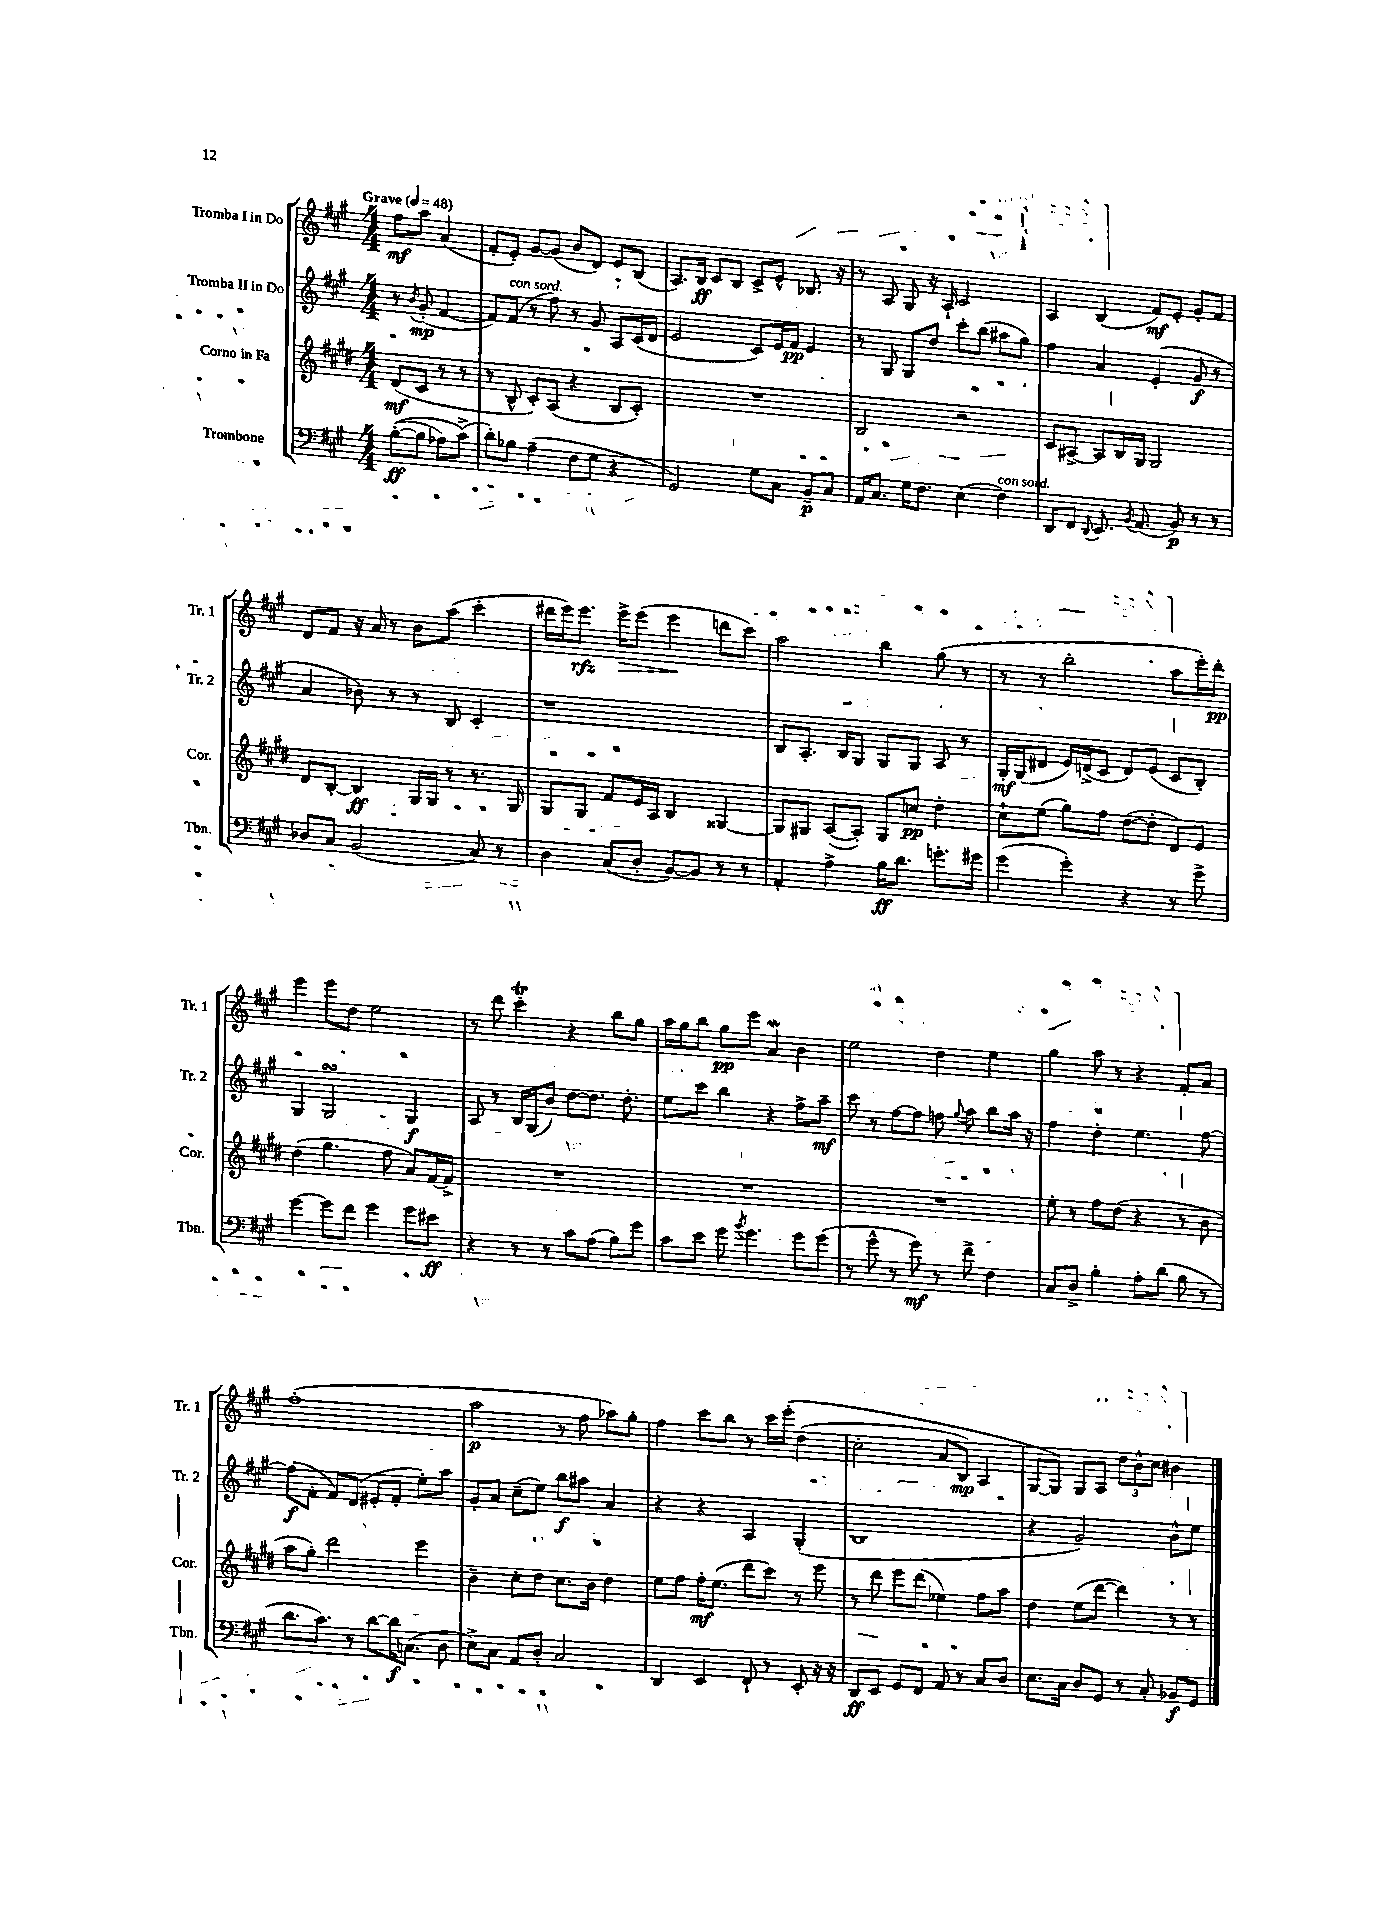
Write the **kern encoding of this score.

**kern	**kern	**kern	**kern
*staff4	*staff3	*staff2	*staff1
*clefF4	*clefG2	*clefG2	*clefG2
*k[f#c#g#]	*k[f#c#g#d#]	*k[f#c#g#]	*k[f#c#g#]
*M4/4	*M4/4	*M4/4	*M4/4
*MM48	*MM48	*MM48	*MM48
&(([8B'\L	(8d#/L	8r	8ff#\L
.	.	8qb/	.
8B\]J	8c#/J	(8g#'/	8aa\J
8A-\L)	8r	[4f#/	(4a/
(8c#^\J&)	8r	.	.
=	=	=	=
8d'\L)	8r	8f#/]L)	8f#'/L
8B-\J	8B^^/	(8f#/J	8e'/J)
(4A~\	8c#'/L)	8r	[8g#/L
.	(8A/J	8ff#\)	(8g#/]J
8F#\L	4r	8r	8b/L
8G#\J	.	8g#/	8d/J)
4r	8B/L	8A/L	8e/L
.	8c#'/J)	(16c#/L	(8B/J
.	.	16d/JJ	.
=	=	=	=
2GG#/)	1r	2e/	8.A/L)
.	.	.	16B/Jk
.	.	.	8c#/L
.	.	.	8B/J
8G#\L	.	8c#/L)	8c#^/L
8C#\J	.	16e/L	8e^^/J
.	.	16f#/JJ	.
8BB~/L	.	4e/	8.B-/
8C#/J	.	.	.
.	.	.	16r
=	=	=	=
16AA/LK	2B/	8r	8r
8.C#/J	.	.	.
.	.	8G#/	8A/
16G#\LK	.	8G#/L	8G#/
8.F#\J	.	.	.
.	.	8dd/J	16r
.	.	.	16A`/
(4E\	2r	8ccc#'\L	2c#/
.	.	(8bb\J	.
4F#\)	.	8aa#\L	.
.	.	8gg#\J)	.
=	=	=	=
8DD/L	8c#/L	4ff#\	4A/
8FF#/J	[8A#^/J	.	.
8qqDD/	.	.	.
8.EE/	8A#/]L	4a/	(4B/
.	16B/L	.	.
8qBB/	.	.	.
(8.AA/	16G#/JJ	.	.
.	2G#/	(4e'/	8f#/L)
8BB/)	.	.	8e'/J
8r	.	8g#/	8g#'/L
8r	.	8r	8f#/J
=	=	=	=
8D-/L	8d#/L	4a/	8d/L
8C#/J	[8B'/J	.	8f#/J
(2BB/	4B/]	8b-\)	16r
.	.	.	16a/
.	.	8r	8r
.	16G#/LL	8r	8b\L
.	16G#/JJ	.	.
.	8r	8B/	(8aa\J
8C#/)	8.r	4c#'/	4ccc#'\
8r	.	.	.
.	16G#/	.	.
=	=	=	=
4D\	8G#/L	1r	16ddd#\LL
.	.	.	16eee\J)
.	8G#/J	.	8.eee\J
(8C#/L	8f#/L	.	.
.	.	.	16eee^\LK
8D'/J	16e/L	.	(8eee\J
.	16A/JJ	.	.
[8BB/L)	4B/	.	4eee\
8BB/]J	.	.	.
8r	[4G##/	.	8ddd\L
8r	.	.	8ccc#\J)
=	=	=	=
4AA'/	8G##/]L	8B/L	2aa\
.	8G#/J	8.A'/J	.
4A^\	([8A/L	.	.
.	.	16B/LK	.
.	8A'/]J)	8G#/J	.
16B\LK	8G#/L	8G#/L	4bb\
8.d\J	.	.	.
.	8cc/J	8G#/J	.
8.g'\L	4dd#'\	8A/	(8gg#\
.	.	8r	8r
16g#\Jk	.	.	.
=	=	=	=
(4g#\	8cc#`\L	16G#'/LL	8r
.	.	(16G#/J	.
.	(8ee\J	8d#/J	8r
4g#'\)	8gg#\L)	16e/LL)	2bb'\
.	.	(16d^/J	.
.	8ff#\J	8c#/J	.
4r	([8dd#\L	8d/L)	.
.	8dd#'\]J	(8e/J	.
8r	8d#/L)	8c#/L	8aa\L
8g#^\	8e/J	8B'/J)	16eee'\L)
.	.	.	16ddd'\JJ
=	=	=	=
[4g#\	(4dd#\	4G#/	4eee\
8g#\]L	4.gg#\	2G#/	8eee\L
8f#\J	.	.	8dd\J
4g#\	.	.	2ee\
.	8ff#\	.	.
8g#\L	8a/L)	4G#/	.
8e#\J	[16f#/L	.	.
.	16f#^/]JJ	.	.
=	=	=	=
4r	1r	8A/	8r
.	.	8r	8ddd\
8r	.	16B/LL	4ccc#'\
.	.	(16G#/J	.
8r	.	8b/J)	.
8c#\L	.	[8dd\L	4r
(8A\J	.	8.dd\]J	.
8B\L)	.	.	8bb\L
.	.	8.dd'\	.
8g#\J	.	.	8gg#\J
=	=	=	=
8c#\L	1r	8ee\L	16aa\LL
.	.	.	16gg#\J
8e\J	.	8ccc#\J	8bb\J
8g#\	.	4bb\	8gg#\L
8qb/	.	.	.
4.g#\	.	.	8eee\J
.	.	4r	4a/
8g#\L	.	8ff#^\L	4b\
(8g#\J	.	8aa~\J	.
=	=	=	=
8r	1r	8ccc#\	2ee\
8g#^^\	.	8r	.
8r	.	[8ff#\L	.
8g#\)	.	8ff#\]J	.
8r	.	8ff\	4dd\
.	.	8qqgg#/	.
8f#^\	.	8aa\	.
4F#\	.	8bb\L	4ee\
.	.	16aa\Jk	.
.	.	16r	.
=	=	=	=
8C#/L	8ee'\	4ff#\	4gg#\
8D^/J	8r	.	.
4B'\	8ff#\L	4dd'\	8aa\
.	(8dd#\J	.	8r
8A'\L	4r	4.ee\	4r
(8d\J	.	.	.
8B\	8r	.	8f#'/L
8r	8b\	[8ff#\	8a/J
=	=	=	=
8.d\L	8aa\L	(8ff#\]L	(1ff#'
.	8gg#'\J)	8f#'\J	.
8.c#\J)	.	.	.
.	2ddd#\	8f#/L)	.
8r	.	(8d/J	.
[8d\L	.	8e#'/L	.
16d\]K	.	8f#'/J	.
(8.C\J	.	.	.
.	4eee\	8ee'\L)	.
8D\	.	8aa\J	.
=	=	=	=
8E^\L)	4b~\	8g#'/L	2aa\
8C#\J	.	8a/J	.
8AA/L	8cc#'\L	(8cc#~\L	.
8D'/J	8dd#\J	8ee\J)	.
2C#/	8.cc#\L	8bb\L	8r
.	.	8aa#\J	8ff#\
.	16b\Jk	.	.
.	4dd#\	4a/	8aa-\L)
.	.	.	8gg#'\J
=	=	=	=
4DD/	8ee\L	4r	4ff#\
.	8ff#\J	.	.
4EE/	16ff#'\LK	4r	8ccc#\L
.	(8.ee\J	.	.
.	.	.	8bb\J
8FF#`/	8ddd#\L	4A/	8r
8r	8ccc#\J)	.	16ccc#\LL
.	.	.	&(16eee'\JJ
8EE'/	8r	(4G#'/	(4dd\
16r	8eee\	.	.
16r	.	.	.
=	=	=	=
8DD/L	8r	1B	2cc#'\
8EE/J	8ddd#\	.	.
8GG#/L	8eee\L	.	.
8FF#/J	(8ddd#\J	.	.
8AA/	4ee-\)	.	8a/L
8r	.	.	8B/J)
8C#/L	8ff#\L	.	4A/
8D/J	8aa\J	.	.
=	=	=	=
8.E\L	4dd#\	4r	[8G#/L
.	.	.	8G#/]J&)
16C#\Jk	.	.	.
8D/L	(8ee\L	2g#/)	8G#/L
8GG#/J	[8ddd#\J	.	8A/J
8r	4ddd#\])	.	12dd\L
.	.	.	12b^^\
8C#'/	.	.	.
.	.	.	12cc#\J
8BB-/L	8r	8b^^\L	4b#\
8GG#/J	8r	8ee\J	.
==	==	==	==
*-	*-	*-	*-
